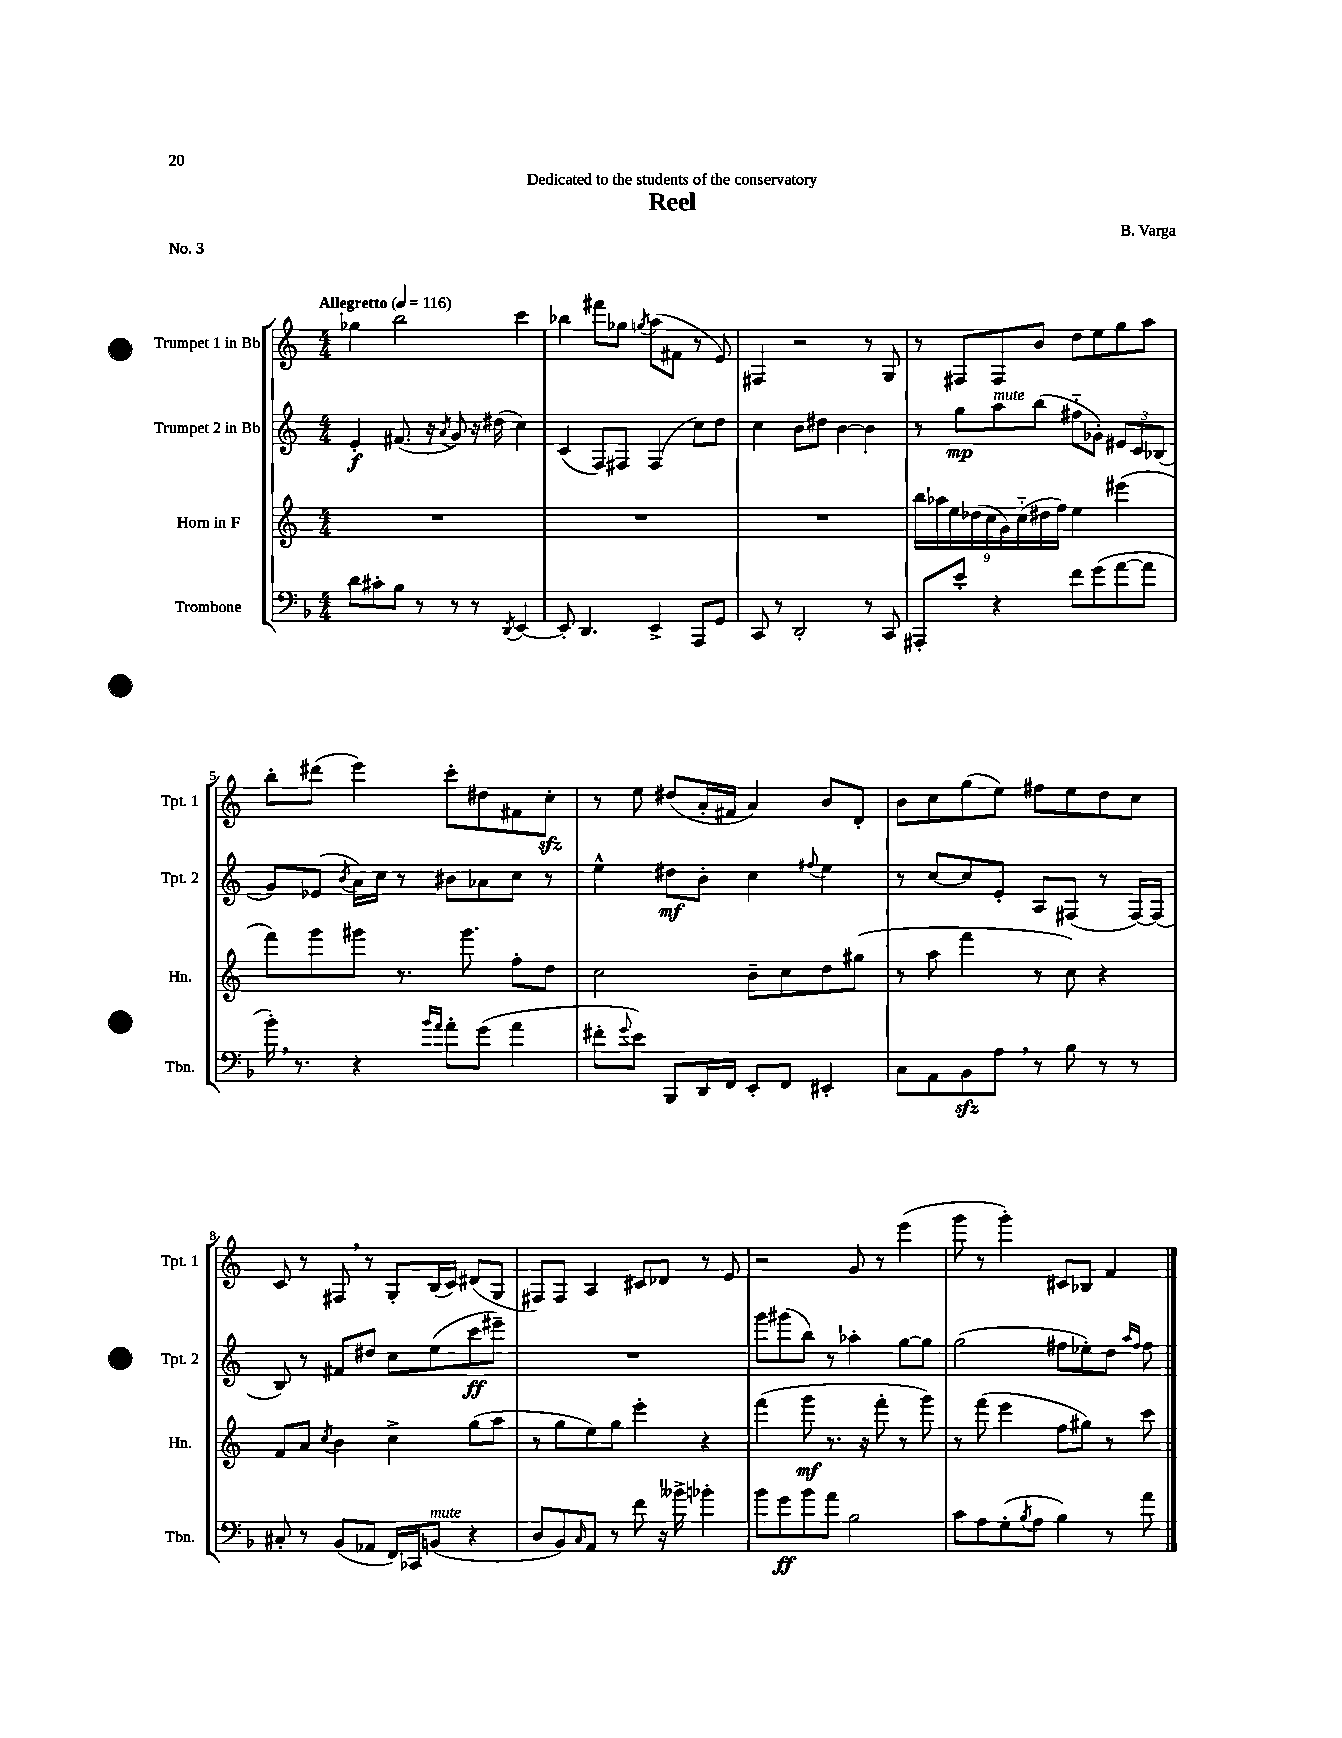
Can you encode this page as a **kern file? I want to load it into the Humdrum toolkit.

**kern	**dynam	**kern	**dynam	**kern	**dynam	**kern
*part4	*part4	*part3	*part3	*part2	*part2	*part1
*staff4	*staff4	*staff3	*staff3	*staff2	*staff2	*staff1
*I"Trombone	*	*I"Horn in F	*	*I"Trumpet 2 in Bb	*	*I"Trumpet 1 in Bb
*I'Tbn.	*	*I'Hn.	*	*I'Tpt. 2	*	*I'Tpt. 1
*clefF4	*	*clefG2	*	*clefG2	*	*clefG2
*k[b-]	*	*k[]	*	*k[]	*	*k[]
*M4/4	*	*M4/4	*	*M4/4	*	*M4/4
*MM116	*	*MM116	*	*MM116	*	*MM116
=1	=1	=1	=1	=1	=1	=1
!	!	!	!	!	!	!LO:TX:a:B:t=Allegretto
8d\L	.	1r	.	4e'/	f	4gg-X\
8c#X'\	.	.	.	.	.	.
8B-\J	.	.	.	(8.f#X/	.	2bb\
8r	.	.	.	.	.	.
.	.	.	.	16r	.	.
.	.	.	.	8qa/	.	.
8r	.	.	.	8g/)	.	.
8r	.	.	.	16r	.	.
.	.	.	.	(16dd#X\	.	.
8qDD/	.	.	.	.	.	.
[4EE/	.	.	.	4cc\)	.	4ccc\
=2	=2	=2	=2	=2	=2	=2
8EE'/]	.	1r	.	(4c/	.	4bb-X\
4.DD/	.	.	.	.	.	.
.	.	.	.	8F/L)	.	8fff#X\L
.	.	.	.	8F#X/J	.	8gg-X\J
.	.	.	.	.	.	8qggn/
4EE^/	.	.	.	(4F#/	.	(8aa\L
.	.	.	.	.	.	8f#X\J
8AAA/L	.	.	.	8cc\L)	.	8r
8GG/J	.	.	.	8dd\J	.	8e/)
=3	=3	=3	=3	=3	=3	=3
8CC/	.	1r	.	4cc\	.	4F#X/
8r	.	.	.	.	.	.
2DD'/	.	.	.	8b\L	.	2r
.	.	.	.	8dd#X\J	.	.
.	.	.	.	[4b\	.	.
8r	.	.	.	4b\]	.	8r
8CC/	.	.	.	.	.	8G/
=4	=4	=4	=4	=4	=4	=4
8AAA#X'/L	.	18bb\LL	.	8r	.	8r
.	.	18aa-X\	.	.	.	.
.	.	18ee\	.	.	.	.
8e'/J	.	.	.	8gg\L	mp	8F#X/L
.	.	(18dd-X\	.	.	.	.
.	.	18cc\	.	.	.	.
!	!	!	!	!LO:TX:a:i:t=mute	!	!
4r	.	.	.	8aa\	.	8F#/
.	.	18g\)	.	.	.	.
.	.	(18cc\	.	.	.	.
.	.	.	.	(8bb\J	.	8b/J
.	.	18dd#X\	.	.	.	.
.	.	18ff\JJ)	.	.	.	.
8f\L	.	4ee\	.	8ff#X\L	.	8dd\L
(8g\	.	.	.	8g-X'\J)	.	8ee\
[8a\	.	(4eee#X\	.	12e#X/L	.	8gg\
.	.	.	.	12c/	.	.
8a\J]	.	.	.	.	.	8aa\J
.	.	.	.	(12B-X/J	.	.
!!LO:LB:g=z
=5	=5	=5	=5	=5	=5	=5
16b-',\)	.	8fff\L)	.	8g/L)	.	8bb'\L
8.r	.	.	.	.	.	.
.	.	8ggg\	.	(8e-X/J	.	(8ddd#X\J
.	.	.	.	8qb/	.	.
4r	.	8ggg#X\J	.	16a\LL)	.	4eee\)
.	.	.	.	16cc\JJ	.	.
.	.	8.r	.	8r	.	.
16qqb-/LL	.	.	.	.	.	.
16qqa/JJ	.	.	.	.	.	.
8a'\L	.	.	.	8b#X\L	.	8ccc'\L
.	.	8.ggg#\	.	.	.	.
(8g\J	.	.	.	8a-X\	.	8dd#X\
4a\	.	8ff'\L	.	8cc\J	.	8f#X\
.	.	8dd\J	.	8r	.	8cczz'\J
=6	=6	=6	=6	=6	=6	=6
8f#X'\L	.	2cc\	.	4ee^^\	.	8r
8qqg/	.	.	.	.	.	.
8e\J)	.	.	.	.	.	8ee\
8BBB-/L	.	.	.	8dd#X\L	mf	(8dd#X/L
16DD/L	.	.	.	8b'\J	.	16a'/L
16FF/JJ	.	.	.	.	.	16f#X/JJ
8EE'/L	.	8b~\L	.	4cc\	.	4a/)
8FF/J	.	8cc\	.	.	.	.
.	.	.	.	8qqff#X/	.	.
4EE#X'/	.	8dd\	.	4ee\	.	8b/L
.	.	(8gg#X\J	.	.	.	8d'/J
=7	=7	=7	=7	=7	=7	=7
8C\L	.	8r	.	8r	.	8b\L
8AA\	.	8aa\	.	[8cc/L	.	8cc\
8BB-zz\	.	4fff\	.	8cc/]	.	(8gg\
8A,\J	.	.	.	8e'/J	.	8ee\J)
8r	.	8r	.	8A/L	.	8ff#X\L
8B-\	.	8cc\)	.	(8F#X/J	.	8ee\
8r	.	4r	.	8r	.	8dd\
8r	.	.	.	[16F#/LL)	.	8cc\J
.	.	.	.	(16F#/JJ]	.	.
!!LO:LB:g=z
=8	=8	=8	=8	=8	=8	=8
8C#X'/	.	8f/L	.	8B/)	.	8c/
8r	.	8a/J	.	8r	.	8r
.	.	8qcc/	.	.	.	.
(8BB-/L	.	4b\	.	8f#X/L	.	8F#X,/
8AA-X/J	.	.	.	8dd#X/J	.	8r
16FF/LL)	.	4cc^\	.	8cc\L	.	8G'/L
16CC-X/J	.	.	.	.	.	.
!LO:TX:a:i:t=mute	!	!	!	!	!	!
(8BBn/J	.	.	.	(8ee\	.	(16B/L
.	.	.	.	.	.	16c/JJ)
4r	.	(8gg\L	.	8ccc\	ff	(8d#X/L
.	.	8aa\J	.	8eee#X~\J)	.	8G/J
=9	=9	=9	=9	=9	=9	=9
8D/L	.	8r	.	1r	.	8F#X/L)
8BB-/)	.	8gg\L	.	.	.	8F#/J
16qqC/	.	.	.	.	.	.
8AA/J	.	8ee\)	.	.	.	4A/
8r	.	8gg\J	.	.	.	.
8f\	.	4eee'\	.	.	.	8c#X/L
16r	.	.	.	.	.	8d-X/J
16b--X^\	.	.	.	.	.	.
4b-X'\	.	4r	.	.	.	8r
.	.	.	.	.	.	8e/
=10	=10	=10	=10	=10	=10	=10
8b-\L	.	(4fff\	.	8ggg\L	.	2r
8g\	ff	.	.	(8ggg#X\	.	.
8b-\	.	8ggg\	mf	8bb\J)	.	.
8a\J	.	8.r	.	8r	.	.
2B-\	.	.	.	4aa-X'\	.	8g/
.	.	16r	.	.	.	.
.	.	8fff'\	.	.	.	8r
.	.	8r	.	[8gg\L	.	(4eee\
.	.	8ggg\)	.	8gg\J]	.	.
=11	=11	=11	=11	=11	=11	=11
8c\L	.	8r	.	(2gg\	.	8ggg\
8A\	.	(8fff\	.	.	.	8r
(8G'\	.	4eee\	.	.	.	4ggg'\)
8qB-/	.	.	.	.	.	.
8A\J	.	.	.	.	.	.
4B-\)	.	8ff\L	.	8ff#X\L	.	8c#X/L
.	.	8gg#X\J)	.	8ee-X'\)	.	8B-X/J
8r	.	8r	.	8dd\J	.	4f/
.	.	.	.	16qqaa/LL	.	.
.	.	.	.	16qqff#/JJ	.	.
8a\	.	8ccc\	.	8ff#\	.	.
==	==	==	==	==	==	==
*-	*-	*-	*-	*-	*-	*-
